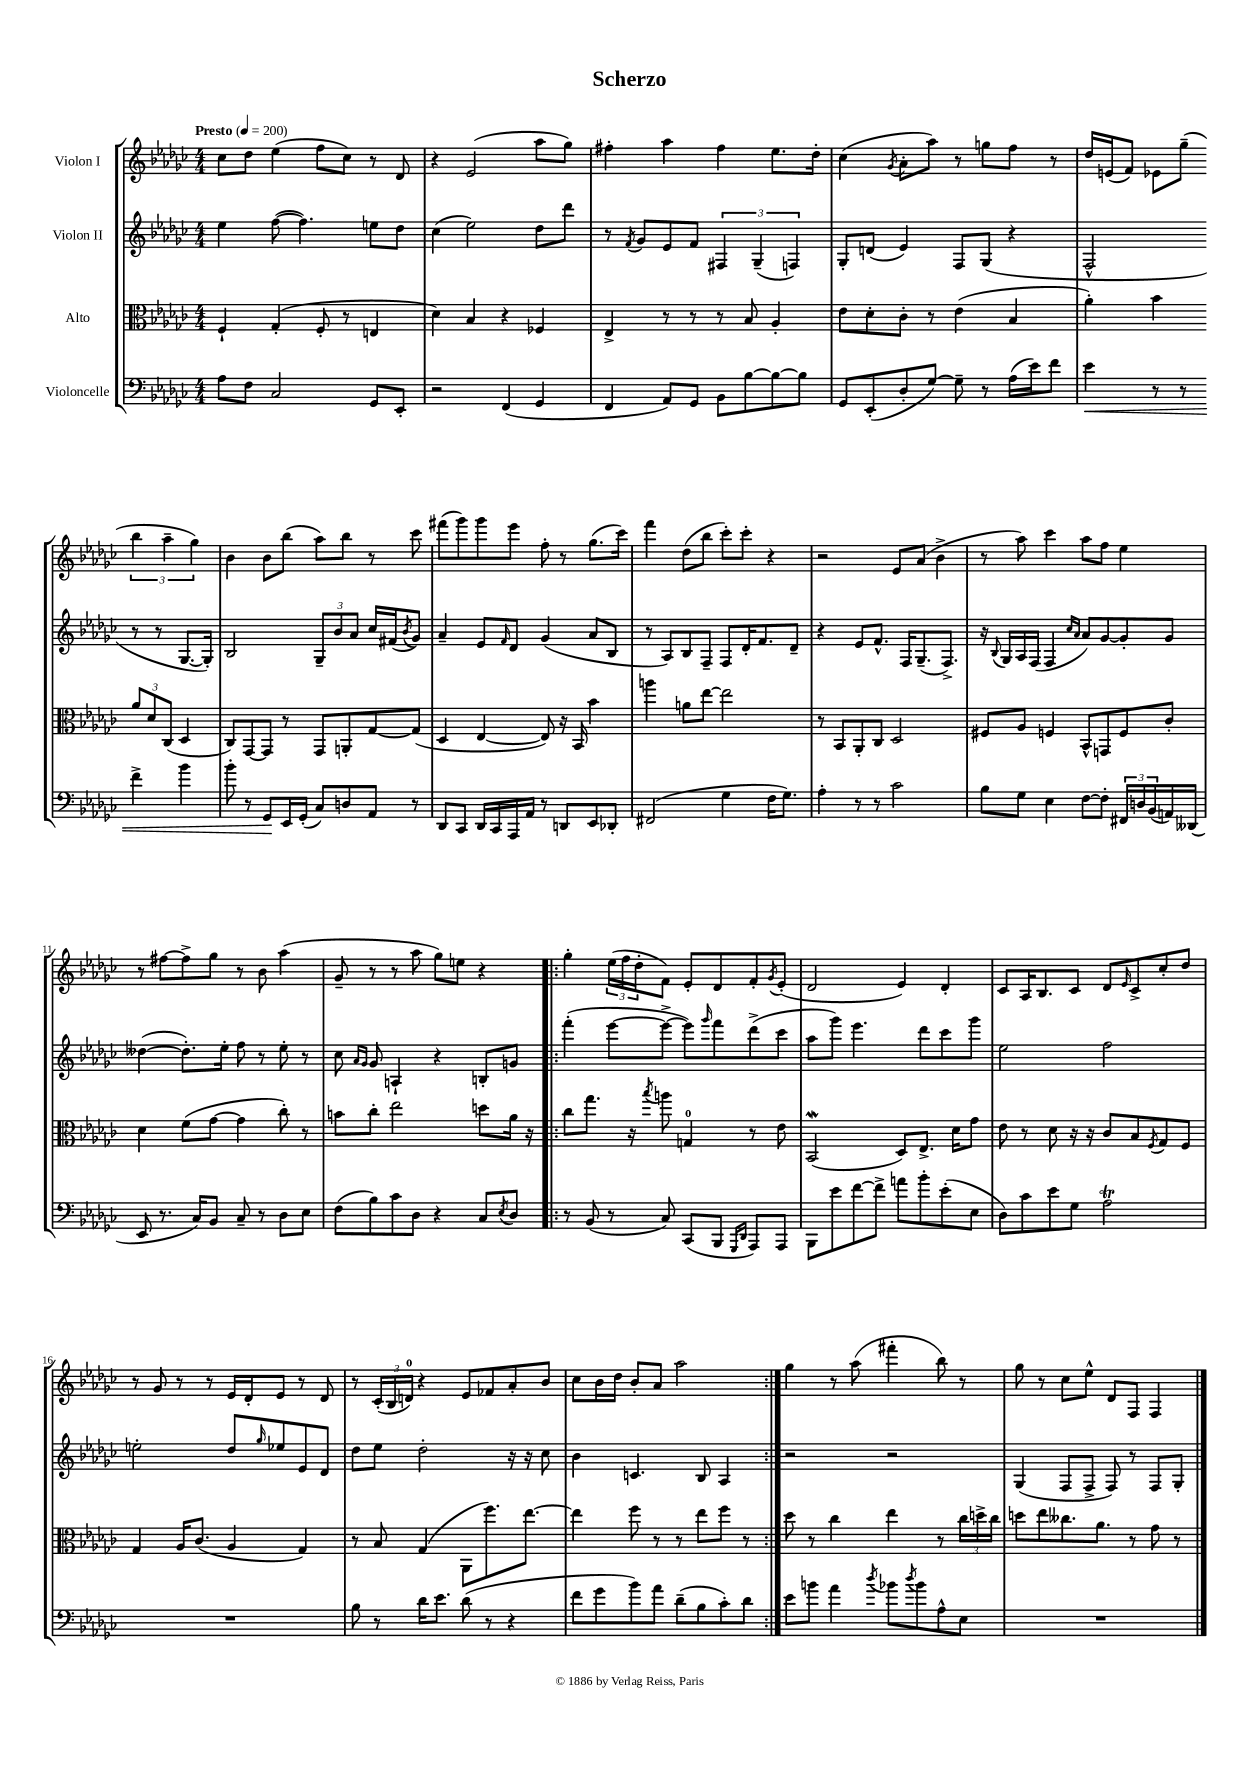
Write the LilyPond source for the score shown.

\header { title = "Scherzo" }
<<
\new StaffGroup <<
\new Staff = "s0" \with { instrumentName = "Violon I" } {
    \clef treble \key ges \major \numericTimeSignature \time 4/4 \tempo "Presto" 4 = 200
    ces''8 des''8 ees''4( f''8 ces''8) r8 des'8 |
    r4 ees'2( aes''8 ges''8) |
    fis''4-. aes''4 fis''4 ees''8. des''16-. |
    ces''4( \acciaccatura { ges'8 } aes'8-. aes''8) r8 g''8 f''8 r8 |
    des''16 e'16( f'8) ees'8 ges''8--( \tuplet 3/2 { bes''4 aes''4-- ges''4) } |
    bes'4 bes'8 bes''8( aes''8) bes''8 r8 ces'''8 |
    fis'''8( ges'''8) ges'''8 ees'''8 f''8-. r8 ges''8.( ces'''16) |
    f'''4 des''8( bes''8 ces'''8-.) ces'''8-. r4 |
    r2 ees'8 aes'8( bes'4-> |
    r8 aes''8) ces'''4 aes''8 f''8 ees''4 |
    r8 fis''8~ fis''8-> ges''8 r8 bes'8 aes''4( |
    ges'8-- r8 r8 aes''8 ges''8) e''8 r4 |
    \repeat volta 2 { ges''4-. \tuplet 3/2 { ees''16( f''16 des''16-. } f'8) ees'8-. des'8 f'8-. \acciaccatura { ges'8 } ees'8-.( |
    des'2 ees'4) des'4-. |
    ces'8 aes16 bes8. ces'8 des'8 \grace { ees'16 } ces'8-> ces''8-. des''8 |
    r8 ges'8 r8 r8 ees'16 des'16-. ees'8 r8 des'8 |
    r8 \tuplet 3/2 { ces'16-.( bes16 d'16-0) } r4 ees'8 fes'8 aes'8-. bes'8 |
    ces''8 bes'16 des''16 bes'8-. aes'8 aes''2 | }
    ges''4 r8 aes''8( fis'''4-. bes''8) r8 |
    ges''8 r8 ces''8 ees''8-^ des'8 f8 f4 \bar "|." |
}
\new Staff = "s1" \with { instrumentName = "Violon II" } {
    \clef treble \key ges \major \numericTimeSignature \time 4/4
    ees''4 f''8~( f''4.) e''8 des''8 |
    ces''4( ees''2) des''8 des'''8 |
    r8 \acciaccatura { f'8 } ges'8 ees'8 f'8 \tuplet 3/2 { fis4 ges4--( f4) } |
    ges8-. d'8( ees'4) f8 ges8( r4 |
    f2-^ r8 r8 ges8.~ ges16-.) |
    bes2 \tuplet 3/2 { ges8-- bes'8 aes'8 } ces''16 fis'16( \acciaccatura { bes'8 } ges'8) |
    aes'4-- ees'8 \grace { f'16 } des'8 ges'4( aes'8 bes8 |
    r8 aes8) bes8 f8-- f8 des'16-. f'8. des'8-- |
    r4 ees'8 f'8.-^ f16 ges8.--( f8.->) |
    r16 \appoggiatura { bes8 } ges16 aes16 f16( f4 \grace { ces''16 aes'16 } aes'8) ges'8~ ges'8-. ges'8 |
    deses''4~( deses''8.-.) ees''16-. f''8 r8 ees''8-. r8 |
    ces''8 \grace { aes'16 ges'16 } ges'8 a4-! r4 b8-. g'8 |
    \repeat volta 2 { f'''4-.( ees'''8~ ees'''8~-> ees'''8) \grace { ges'''16 } f'''8 des'''8->( ces'''8 |
    aes''8 ges'''8) ees'''4. des'''8 ces'''8 ges'''8 |
    ees''2 f''2 |
    e''2-. des''8 \grace { ges''16 } ees''8 ees'8 des'8 |
    des''8 ees''8 des''2-. r16 r16 ces''8 |
    bes'4 c'4. bes8 aes4 | }
    r2 r2 |
    ges4( f8 f8-> f8) r8 f8 ges8-. \bar "|." |
}
\new Staff = "s2" \with { instrumentName = "Alto" } {
    \clef alto \key ges \major \numericTimeSignature \time 4/4
    f4-! ges4-.( f8-. r8 e4 |
    des'4) bes4 r4 fes4 |
    ees4-> r8 r8 r8 bes8 aes4-. |
    ees'8 des'8-. ces'8-. r8 ees'4( bes4 |
    aes'4-.) bes'4 \tuplet 3/2 { aes'8 des'8 ces8( } des4 |
    ces8) ges,8~ ges,8 r8 ges,8 a,8-. ges8~ ges8( |
    des4 ees4~ ees8) r16 bes,16 bes'4 |
    a''4 a'8 ees''8~ ees''2 |
    r8 bes,8 aes,8-. ces8 des2 |
    fis8 aes8 f4 bes,8-^ g,8 f8 ces'8-. |
    des'4 f'8( ges'8~ ges'4 ces''8-.) r8 |
    b'8 ces''8-. ees''2 d''8 aes'16 r16 |
    \repeat volta 2 { ces''8 ges''8. r16 \acciaccatura { bes''8 } a''8 g4-0 r8 ees'8 |
    bes,2\mordent( des8) ees8.-> des'16 ges'8 |
    ees'8 r8 des'8 r16 r16 ces'8 bes8 \acciaccatura { f8 } ges8 f8 |
    ges4 aes16 ces'8.( aes4 ges4) |
    r8 bes8 ges4( aes,8 f''8.) ees''8.~ |
    ees''4 f''8 r8 r8 ees''8 f''8 r8 | }
    des''8 r8 ces''4 ees''4 r8 \tuplet 3/2 { ces''16 d''16-> ces''16 } |
    d''8 ees''8 ceses''8. aes'8. r8 ges'8 r8 \bar "|." |
}
\new Staff = "s3" \with { instrumentName = "Violoncelle" } {
    \clef bass \key ges \major \numericTimeSignature \time 4/4
    aes8 f8 ces2 ges,8 ees,8-. |
    r2 f,4( ges,4 |
    f,4 aes,8) ges,8 bes,8 bes8~ bes8~ bes8 |
    ges,8 ees,8-.( des8-. ges8~) ges8-- r8 aes16( ees'16) f'8 |
    ees'4\< r8 r8 f'4-> bes'4 |
    bes'8-. r8 ges,8\! ees,16 ges,16-.( ces8) d8 aes,8 r8 |
    des,8 ces,8 des,16 ces,16 aes,,16 aes,16 r8 d,8 ees,8 des,8-. |
    fis,2( ges4 f16 ges8.) |
    aes4-. r8 r8 ces'2 |
    bes8 ges8 ees4 f8~ f8-. \tuplet 3/2 { fis,16 d16 bes,16( } a,16) deses,16( |
    ees,8 r8. ces16) bes,8 ces8-- r8 des8 ees8 |
    f8( bes8) ces'8 des8 r4 ces8 \acciaccatura { ees8 } des8 |
    \repeat volta 2 { r8 bes,8( r8 ces8) ces,8( bes,,8 \grace { ges,,16 des,16 } aes,,8) aes,,8 |
    bes,,8 ees'8 f'8~ f'8-> a'8 bes'8-. ees'8-.( ees8 |
    des8) ces'8 ees'8 ges8 aes2\trill |
    R1 |
    bes8 r8 des'16 ees'8. des'8( r8 r4 |
    f'8 ges'8 bes'8) aes'8 des'8--( bes8 ces'8-.) des'8 | }
    ees'8 b'8 aes'4 \acciaccatura { des''8 } bes'8 \acciaccatura { des''8 } bes'8 aes8-^ ees8 |
    R1 \bar "|." |
}
>>
>>
